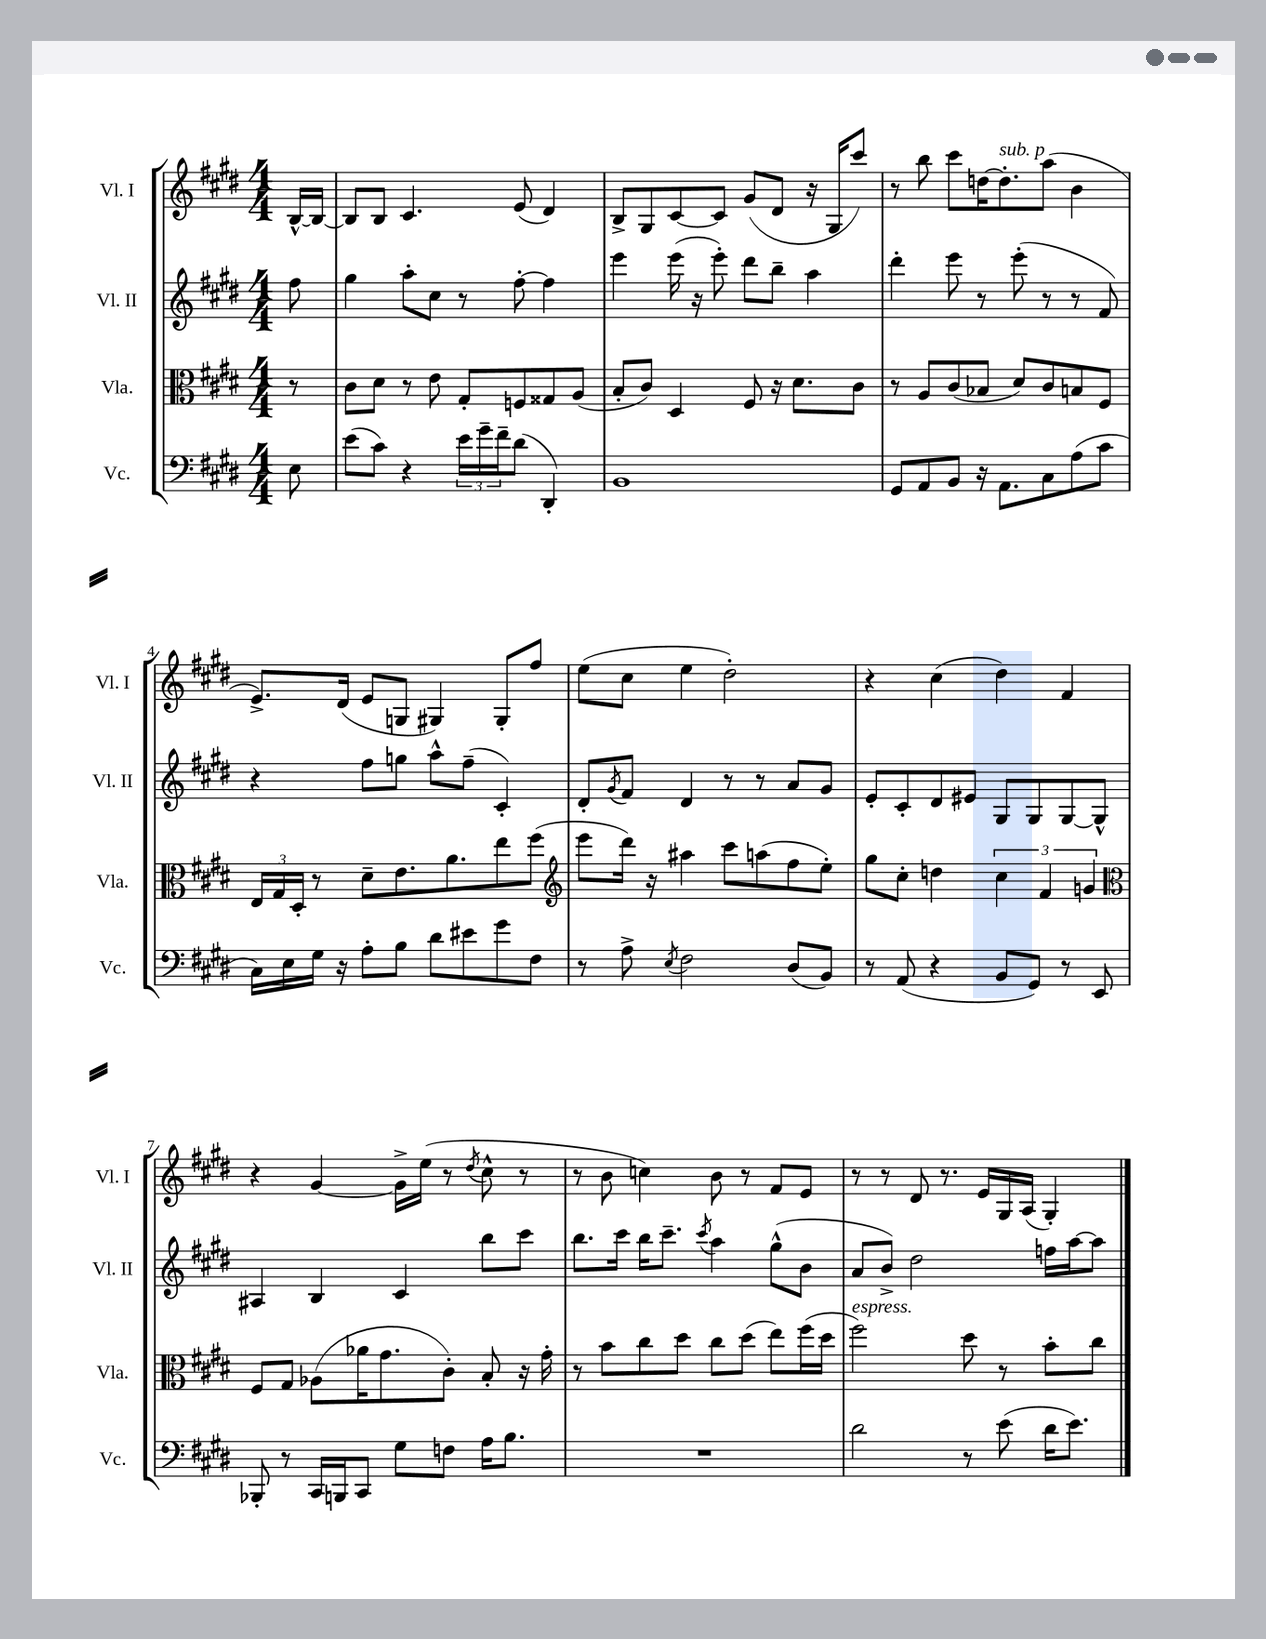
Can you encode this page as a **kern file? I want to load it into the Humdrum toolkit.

**kern	**kern	**kern	**kern
*staff4	*staff3	*staff2	*staff1
*clefF4	*clefC3	*clefG2	*clefG2
*k[f#c#g#d#]	*k[f#c#g#d#]	*k[f#c#g#d#]	*k[f#c#g#d#]
*M4/4	*M4/4	*M4/4	*M4/4
8E\	8r	8ff#\	[16B^^/LL
.	.	.	16B/_JJ
=	=	=	=
(8e\L	8c#\L	4gg#\	8B/]L
8c#\J)	8d#\J	.	8B/J
4r	8r	8aa'\L	4.c#/
.	8e\	8cc#\J	.
24e\LL	8G#'/L	8r	.
24g#~\	.	.	.
24f#~\J	.	.	.
(8d#\J	8F/	[8ff#'\	(8e/
4DD#'/)	8G##/	4ff#\]	4d#/)
.	(8A/J	.	.
=	=	=	=
1BB	8B'/L	4eee\	8B^/L
.	8c#/J)	.	8G#/
.	4D#/	(16eee\	[8c#/
.	.	16r	.
.	.	8eee'\)	8c#/]J
.	8F#/	8ddd#\L	(8g#/L
.	16r	8bb~\J	8d#/J
.	8.d#\L	.	.
.	.	4aa\	16r
.	.	.	16G#/LK
.	8c#\J	.	8ccc#/J)
=	=	=	=
8GG#/L	8r	4ddd#'\	8r
8AA/	8A/L	.	8bb\
8BB/J	(8c#/	8eee\	8ccc#\L
16r	8B-/J	8r	[16dd\K
8.AA\L	.	.	8.dd'\]
.	8d#/L)	(8eee'\	.
8C#\	8c#/	8r	(8aa\J
(8A\	8B/	8r	4b\
8c#\J	8F#/J	8f#/)	.
=	=	=	=
16C#\LL)	24E/LL	4r	8.e^/L)
.	24G#/	.	.
16E\	.	.	.
.	24D#'/JJ	.	.
16G#\JJ	8r	.	.
16r	.	.	(16d#/Jk
8A'\L	8d#~\L	8ff#\L	8e/L
8B\J	8.e\	8gg\J	8G/J
8d#\L	.	8aa^^\L	4G#/)
.	8.a\	.	.
8e#\	.	(8ff#~\J	.
8g#\	8ee\	4c#'/)	8G#'/L
8F#\J	(8ff#\J	.	8ff#/J
=	=	=	=
*	*clefG2	*	*
8r	8eee\L	8d#'/L	(8ee\L
.	.	8qg#/	.
8A^\	16ddd#\Jk)	8f#/J	8cc#\J
.	16r	.	.
8qE/	.	.	.
2F#\	4aa#\	4d#/	4ee\
.	8ccc#\L	8r	2dd#'\)
.	(8aa\	8r	.
(8D#/L	8ff#\	8a/L	.
8BB/J)	8ee'\J)	8g#/J	.
=	=	=	=
8r	8gg#\L	8e'/L	4r
(8AA/	8cc#'\J	8c#'/	.
4r	4dd\	8d#/	(4cc#\
.	.	8e#/J	.
8BB/L	6cc#\	8G#/L	4dd#\)
8GG#/J)	.	8G#/	.
.	6f#/	.	.
8r	.	[8G#/	4f#/
.	6g/	.	.
8EE/	.	8G#^^/]J	.
=	=	=	=
*	*clefC3	*	*
8BBB-'/	8F#/L	4A#/	4r
8r	8G#/J	.	.
16CC#/LL	(8A-\L	4B/	[4g#/
16BBB/J	.	.	.
8CC#/J	16a-\K	.	.
.	8.g#\	.	.
8G#\L	.	4c#/	16g#^\]LL
.	.	.	(16ee\JJ
8F\J	8c#'\J)	.	8r
.	.	.	8qdd#/
16A\LK	8B'/	8bb\L	8cc#^^\
8.B\J	.	.	.
.	16r	8ccc#\J	8r
.	16g#'\	.	.
=	=	=	=
1r	8r	8.bb\L	8r
.	8b\L	.	8b\
.	.	16ccc#\Jk	.
.	8cc#\	16bb\LK	4cc\)
.	.	8.ccc#~\J	.
.	8dd#\J	.	.
.	.	8qccc#/	.
.	8cc#\L	4aa\	8b\
.	(8dd#\J	.	8r
.	8ee\L)	(8gg#^^\L	8f#/L
.	(16ff#\L	8b\J	8e/J
.	16dd#\JJ	.	.
=	=	=	=
2d#\	2ff#\)	8a/L	8r
.	.	8b^/J)	8r
.	.	2dd#\	8d#/
.	.	.	8.r
8r	8dd#\	.	.
.	.	.	16e/LL
(8e\	8r	.	16G#/
.	.	.	(16A/JJ
16d#\LK	8b'\L	16ff\LL	4G#'/)
8.e\J)	.	[16aa\J	.
.	8cc#\J	8aa\]J	.
==	==	==	==
*-	*-	*-	*-
